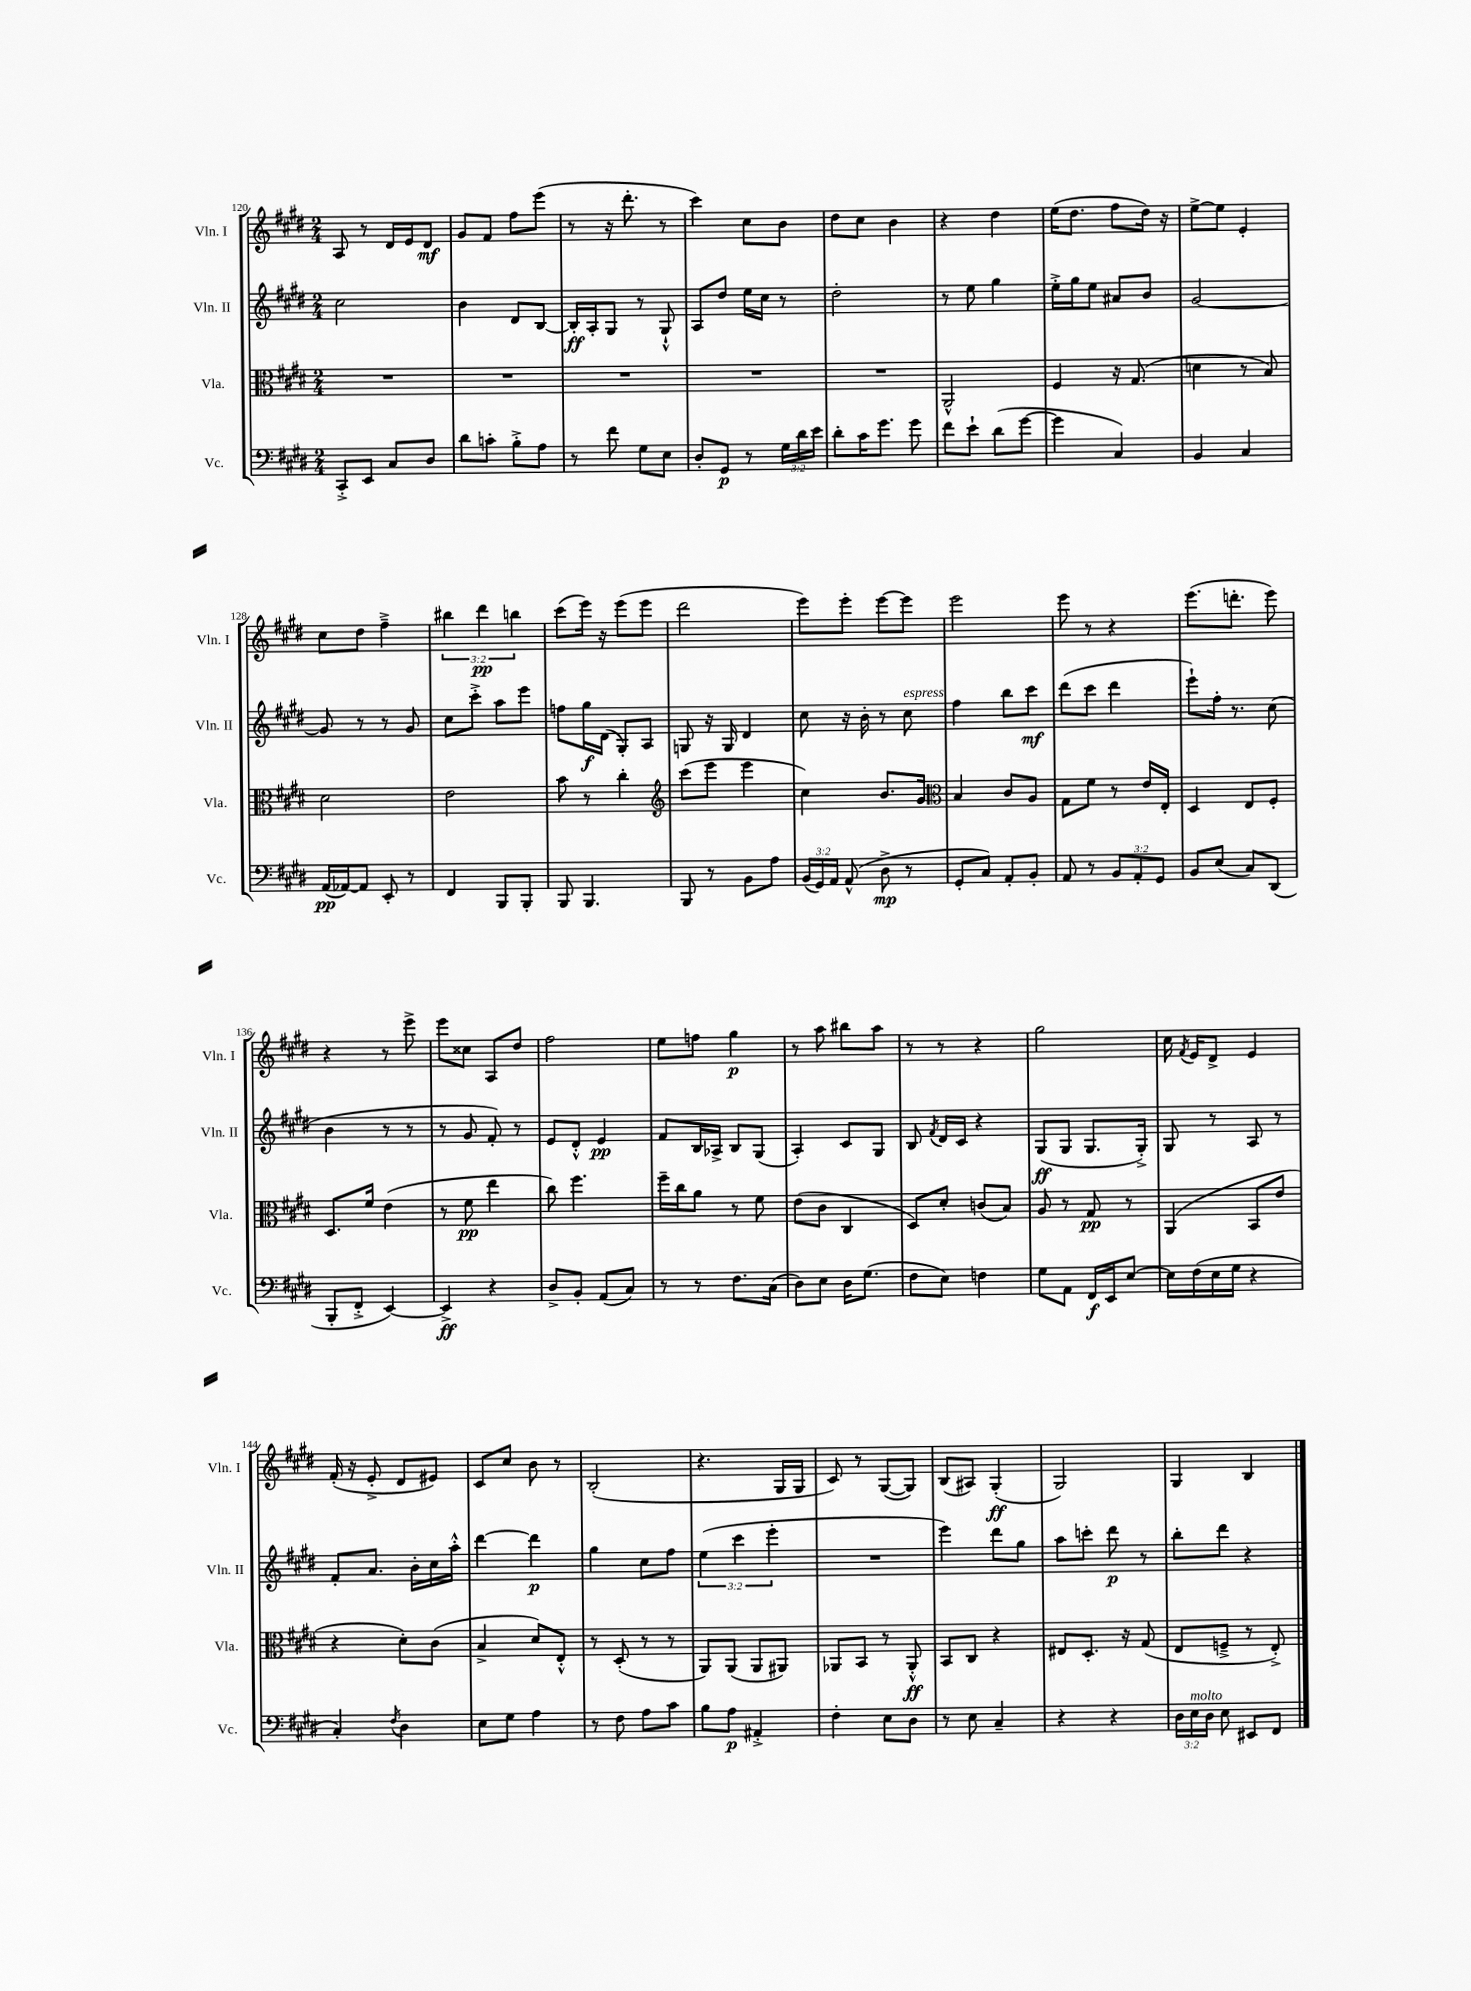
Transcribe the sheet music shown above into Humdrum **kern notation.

**kern	**kern	**kern	**kern
*staff4	*staff3	*staff2	*staff1
*clefF4	*clefC3	*clefG2	*clefG2
*k[f#c#g#d#]	*k[f#c#g#d#]	*k[f#c#g#d#]	*k[f#c#g#d#]
*M2/4	*M2/4	*M2/4	*M2/4
8CC#'^	2r	2cc#	8A
8EE	.	.	8r
8C#	.	.	16d#
.	.	.	16e
8D#	.	.	8d#
=	=	=	=
8d#	2r	4b	8g#
8c'	.	.	8f#
8B'^	.	8d#	8ff#
8A	.	[8B	(8eee
=	=	=	=
8r	2r	16B']	8r
.	.	16A'	.
8f#	.	8G#	16r
.	.	.	8.ddd#'
8G#	.	8r	.
8E	.	8G#`^^	8r
=	=	=	=
8D#'	2r	8A	4ccc#)
8GG#	.	8dd#	.
8r	.	16ee	8cc#
.	.	16cc#	.
24G#	.	8r	8b
24d#	.	.	.
24e	.	.	.
=	=	=	=
8d#'	2r	2dd#'	8dd#
16c#	.	.	8cc#
8.g#	.	.	.
.	.	.	4b
8g#	.	.	.
=	=	=	=
8f#	2AA^^	8r	4r
8e`	.	8ee	.
(8d#	.	4gg#	4dd#
[8g#	.	.	.
=	=	=	=
4g#]	4F#	16ee'^	(16ee
.	.	16gg#	8.dd#
.	.	8ee	.
4C#)	16r	8a#	8ff#
.	(8.G#	.	.
.	.	8b	16dd#)
.	.	.	16r
=	=	=	=
4BB	4d	[2g#	[8ee^
.	.	.	8ee]
4C#	8r	.	4e'
.	8B)	.	.
=	=	=	=
(16AA	2d#	8g#]	8cc#
[16AA-)	.	.	.
8AA-]	.	8r	8dd#
8EE'	.	8r	4ff#~^
8r	.	8g#	.
=	=	=	=
4FF#	2e	8cc#	6bb#
.	.	8ccc#'^	.
.	.	.	6ddd#
8BBB	.	8aa	.
.	.	.	6bb
8BBB'	.	8eee	.
=	=	=	=
8BBB	8b	8ff	(8ccc#
4.BBB	8r	16gg#	16eee)
.	.	(16d#	16r
.	4cc#'	8G#')	(8eee
.	.	8A	8eee
=	=	=	=
*	*clefG2	*	*
8BBB	(8ccc#	8G	2ddd#
8r	8eee	16r	.
.	.	16G	.
8BB	4eee	4d#	.
8A	.	.	.
=	=	=	=
(24BB	4cc#)	8cc#	8eee)
24GG#)	.	.	.
24AA	.	.	.
(8AA^^	.	16r	8eee'
.	.	16b'	.
8D#^	8.b	8r	[8eee
8r	.	8cc#	8eee]
.	16g#	.	.
=	=	=	=
*	*clefC3	*	*
8GG#'	4B	4ff#	2eee
8C#)	.	.	.
8AA'	8c#	8bb	.
8BB'	8A	8ccc#	.
=	=	=	=
8AA	8G#	(8ddd#	8eee
8r	8f#	8ccc#	8r
12BB	8r	4ddd#	4r
12AA'	.	.	.
.	16e	.	.
12GG#	.	.	.
.	16E'	.	.
=	=	=	=
8BB	4D#	8eee`)	(8.eee
(8E	.	16ff#'	.
.	.	8.r	8.ddd'
8C#)	8E	.	.
(8DD#	8F#'	(8cc#	8eee)
=	=	=	=
8BBB'	8.D#	4b	4r
8FF#'^	.	.	.
.	16f#	.	.
[4EE)	(4e	8r	8r
.	.	8r	8eee^
=	=	=	=
4EE^]	8r	8r	8eee
.	8f#	8g#	8cc##
4r	4ee	8f#')	8A
.	.	8r	8dd#
=	=	=	=
8D#^	8cc#)	8e	2ff#
8BB'	4.ff#	8d#'^^	.
(8AA	.	4e	.
8C#)	.	.	.
=	=	=	=
8r	16ff#~	8f#	8ee
.	16cc#	.	.
8r	8a	16B	8ff
.	.	16A-^	.
8.F#	8r	8B	4gg#
.	8f#	(8G#	.
(16C#	.	.	.
=	=	=	=
8D#)	(8e	4A')	8r
8E	8c#	.	8aa
16D#	4C#	8c#	8bb#
(8.G#	.	.	.
.	.	8G#	8aa
=	=	=	=
8F#	8D#)	8B	8r
.	.	8qf#	.
8E)	8d#'	16d#	8r
.	.	16c#	.
4F	(8c	4r	4r
.	8B)	.	.
=	=	=	=
8G#	8A	(8G#	2gg#
8AA	8r	8G#	.
16FF#	8G#	8.G#	.
16EE	.	.	.
[8E	8r	.	.
.	.	16G#'^)	.
=	=	=	=
16E]	(4AA	8G#	16cc#
.	.	.	8qf#
(16F#	.	.	16e
16E	.	8r	8d#^
16G#	.	.	.
4r	8BB	8A	4e
.	8e	8r	.
=	=	=	=
4C#')	4r	8f#'	(16f#'
.	.	.	16r
.	.	8.a	8e'^
8qF#	.	.	.
4D#	8d#')	.	8d#
.	.	16b'	.
.	(8c#	16cc#	8e#)
.	.	16aa'^^	.
=	=	=	=
8E	4B^	[4ddd#	8c#
8G#	.	.	8cc#
4A	8d#)	4ddd#]	8b
.	8E'^^	.	8r
=	=	=	=
8r	8r	4gg#	(2B'
8F#	(8D#'	.	.
8A	8r	8cc#	.
8c#	8r	8ff#	.
=	=	=	=
8B	8AA)	(6ee	4.r
8A	(8AA	.	.
.	.	6ccc#	.
4AA#'^	8AA	.	.
.	.	6eee'	.
.	8AA#)	.	16G#
.	.	.	16G#
=	=	=	=
4F#'	8AA-	2r	8c#)
.	8BB	.	8r
8E	8r	.	([8G#
8D#	8AA-'^^	.	8G#])
=	=	=	=
8r	8BB	4eee)	(8B
8E	8C#	.	8A#)
4C#~	4r	8ddd#	(4G#'
.	.	8gg#	.
=	=	=	=
4r	8E#	8aa	2G#)
.	8.D#'	8ccc'	.
4r	.	8ddd#	.
.	16r	.	.
.	(8G#	8r	.
=	=	=	=
24D#	8E	8bb'	4G#
24E	.	.	.
24D#	.	.	.
8E	8F~^	8ddd#	.
8EE#	8r	4r	4B
8FF#	8E'^)	.	.
==	==	==	==
*-	*-	*-	*-
